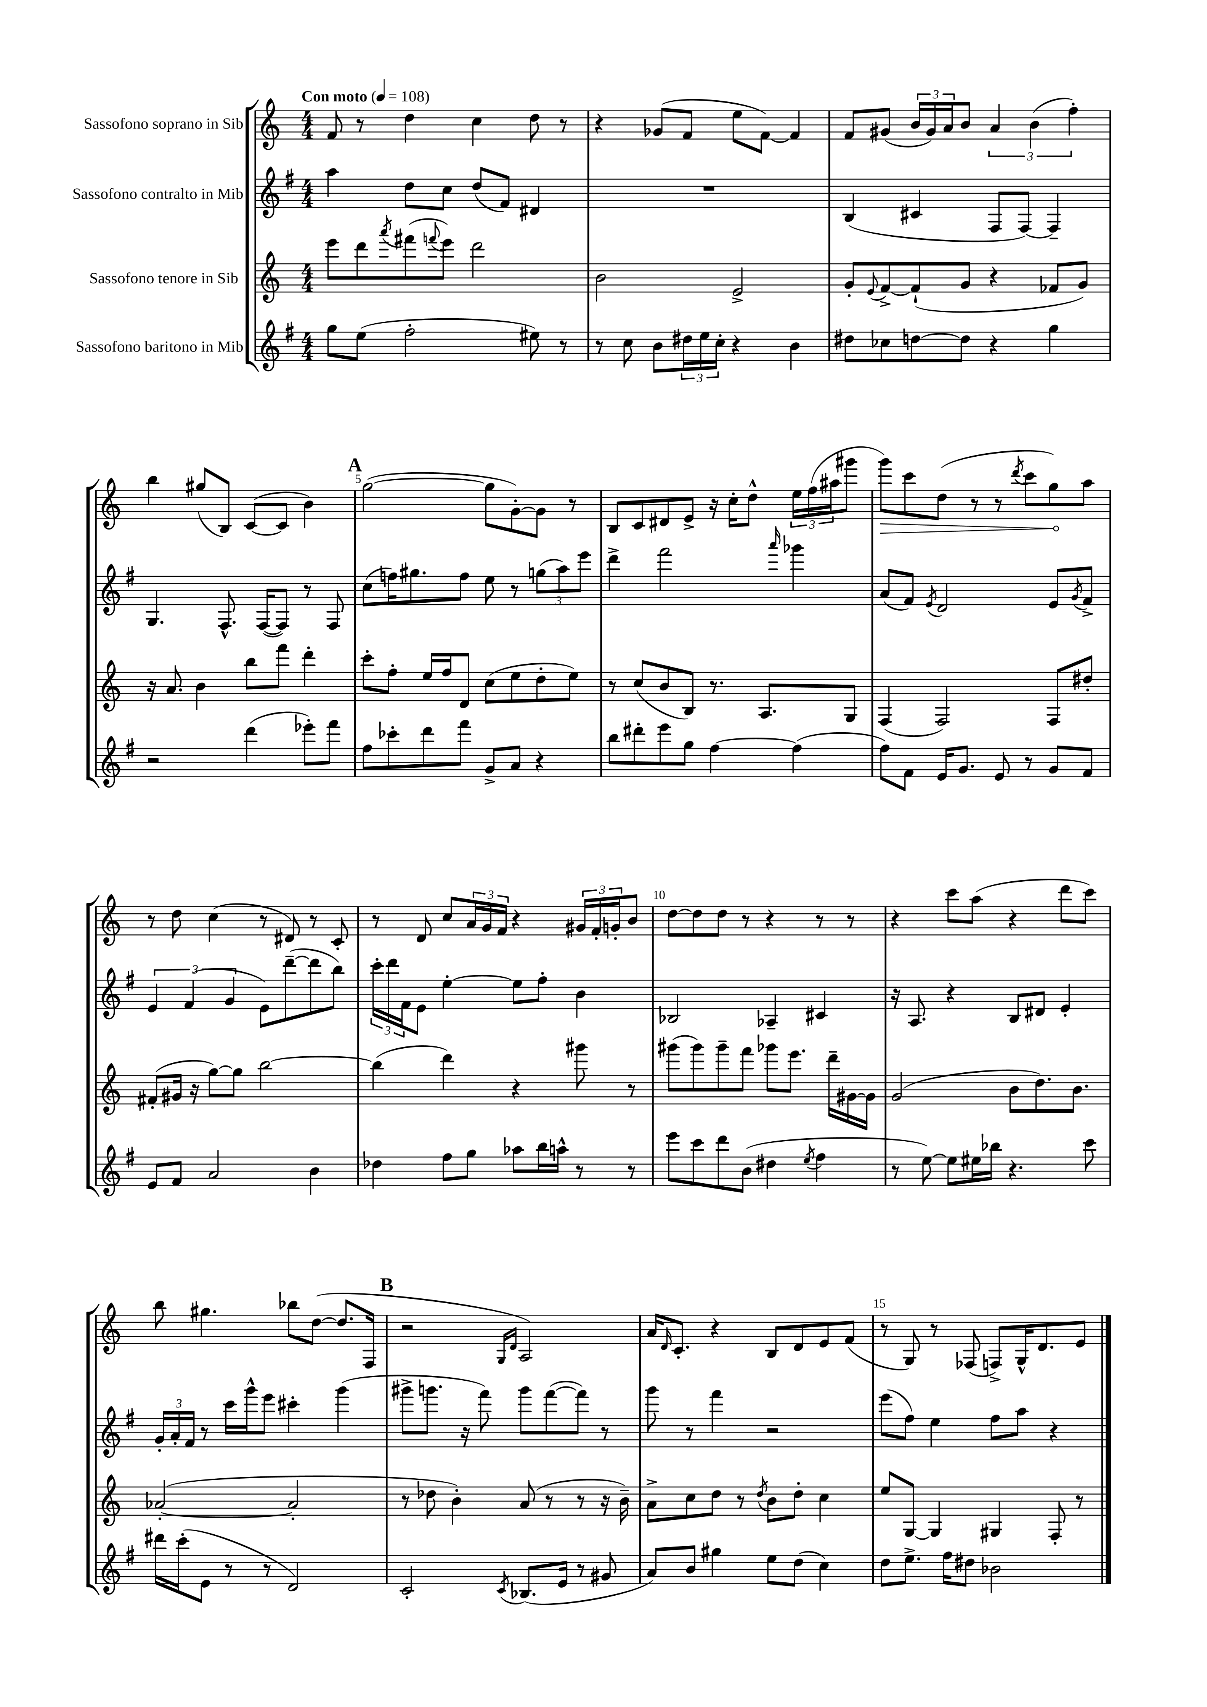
<<
\new StaffGroup <<
\new Staff = "s0" \with { instrumentName = "Sassofono soprano in Sib" } {
    \clef treble \key c \major \numericTimeSignature \time 4/4 \tempo "Con moto" 4 = 108
    f'8 r8 d''4 c''4 d''8 r8 |
    r4 ges'8( f'8 e''8 f'8~) f'4 |
    f'8 gis'8( \tuplet 3/2 { b'16 gis'16) a'16 } b'8 \tuplet 3/2 { a'4 b'4( f''4-.) } |
    b''4 gis''8( b8) c'8~( c'8 b'4) |
    \mark \markup { \bold "A" } g''2~( g''8 g'8~-.) g'8 r8 |
    b8 c'8 dis'8 e'8-> r16 c''16-. d''8-^ \tuplet 3/2 { e''16 f''16( ais''16 } gis'''8 |
    \once \override Hairpin.circled-tip = ##t g'''8\>) c'''8 d''8( r8 r8 \acciaccatura { d'''8 } c'''8 g''8\!) a''8 |
    r8 d''8 c''4( r8 dis'8) r8 c'8-. |
    r8 d'8 c''8 \tuplet 3/2 { a'16 g'16 f'16 } r4 \tuplet 3/2 { gis'16 f'16-. g'16-. } b'8 |
    d''8~ d''8 d''8 r8 r4 r8 r8 |
    r4 c'''8 a''8( r4 d'''8 c'''8) |
    b''8 gis''4. bes''8 d''8~( d''8. f16 |
    \mark \markup { \bold "B" } r2 \grace { g16 d'16 } a2) |
    a'16 \grace { d'16 } c'8.-. r4 b8 d'8 e'8 f'8( |
    r8 g8) r8 fes8( f8->) g16-^ d'8. e'8 \bar "|." |
}
\new Staff = "s1" \with { instrumentName = "Sassofono contralto in Mib" } {
    \clef treble \key g \major \numericTimeSignature \time 4/4
    a''4 d''8 c''8 d''8( fis'8) dis'4 |
    R1 |
    b4( cis'4 fis8 fis8~) fis4-- |
    g4. fis8.-^ fis16~( fis8) r8 fis8 |
    \mark \markup { \bold "A" } c''8( f''16) gis''8. f''8 e''8 r8 \tuplet 3/2 { g''8( a''8) e'''8 } |
    d'''4-> fis'''2 \grace { a'''16 } ges'''4 |
    a'8( fis'8) \acciaccatura { e'8 } d'2 e'8 \acciaccatura { g'8 } fis'8-> |
    \tuplet 3/2 { e'4 fis'4( g'4 } e'8) d'''8~--( d'''8 b''8) |
    \tuplet 3/2 { c'''16-. d'''16 fis'16 } e'8 e''4~-. e''8 fis''8-. b'4 |
    bes2 aes4-- cis'4 |
    r16 a8. r4 b8 dis'8 e'4-. |
    \tuplet 3/2 { g'16-. a'16-. fis'16 } r8 c'''16 g'''16-^ e'''8 cis'''4-. g'''4( |
    \mark \markup { \bold "B" } gis'''8-> g'''8. r16 fis'''8) g'''8 fis'''8~( fis'''8) r8 |
    g'''8 r8 fis'''4 r2 |
    e'''8( fis''8) e''4 fis''8 a''8 r4 \bar "|." |
}
\new Staff = "s2" \with { instrumentName = "Sassofono tenore in Sib" } {
    \clef treble \key c \major \numericTimeSignature \time 4/4
    e'''8 d'''8 \acciaccatura { a'''8 } fis'''8( \appoggiatura { f'''8 } e'''8) d'''2 |
    b'2 e'2-> |
    g'8-. \appoggiatura { e'8 } f'8~-> f'8-!( g'8 r4 fes'8 g'8) |
    r16 a'8. b'4 b''8 f'''8 d'''4-. |
    \mark \markup { \bold "A" } c'''8-. f''8-. e''16 f''16 d'8 c''8( e''8 d''8-. e''8) |
    r8 c''8( b'8 b8) r8. a8. g8 |
    f4( f2) f8 dis''8-. |
    fis'8-.( gis'16 r16 g''8~) g''8 b''2~ |
    b''4( d'''4) r4 gis'''8 r8 |
    gis'''8( gis'''8) gis'''8-- f'''8 ges'''8 e'''8. d'''16-- gis'16~ gis'16 |
    g'2( b'8 d''8.) b'8. |
    aes'2~-.( aes'2-. |
    \mark \markup { \bold "B" } r8 des''8 b'4-.) a'8( r8 r8 r16 b'16--) |
    a'8-> c''8 d''8 r8 \acciaccatura { d''8 } b'8 d''8-. c''4 |
    e''8 g8~ g4 gis4 f8-. r8 \bar "|." |
}
\new Staff = "s3" \with { instrumentName = "Sassofono baritono in Mib" } {
    \clef treble \key g \major \numericTimeSignature \time 4/4
    g''8 e''8( fis''2-. eis''8) r8 |
    r8 c''8 b'8 \tuplet 3/2 { dis''16 e''16 c''16-. } r4 b'4 |
    dis''8 ces''8 d''8~ d''8 r4 g''4 |
    r2 d'''4( ees'''8-.) fis'''8 |
    \mark \markup { \bold "A" } fis''8 ces'''8-. d'''8 fis'''8 g'8-> a'8 r4 |
    b''8 dis'''8-. e'''8 g''8 fis''4~ fis''4( |
    fis''8) fis'8 e'16 g'8. e'8 r8 g'8 fis'8 |
    e'8 fis'8 a'2 b'4 |
    des''4 fis''8 g''8 aes''8 b''16 a''16-^ r8 r8 |
    e'''8 c'''8 d'''8 b'8( dis''4 \acciaccatura { e''8 } fis''4 |
    r8 e''8~) e''8 eis''16 bes''16 r4. c'''8 |
    dis'''16 c'''16-.( e'8 r8 r8 d'2) |
    \mark \markup { \bold "B" } c'2-. \acciaccatura { c'8 } bes8.( e'16 r8 gis'8 |
    a'8) b'8 gis''4 e''8 d''8( c''4) |
    d''8 e''8.-> fis''16 dis''8 bes'2 \bar "|." |
}
>>
>>
\layout { \context { \Score \override BarNumber.break-visibility = ##(#f #t #t) barNumberVisibility = #(every-nth-bar-number-visible 5) } }
